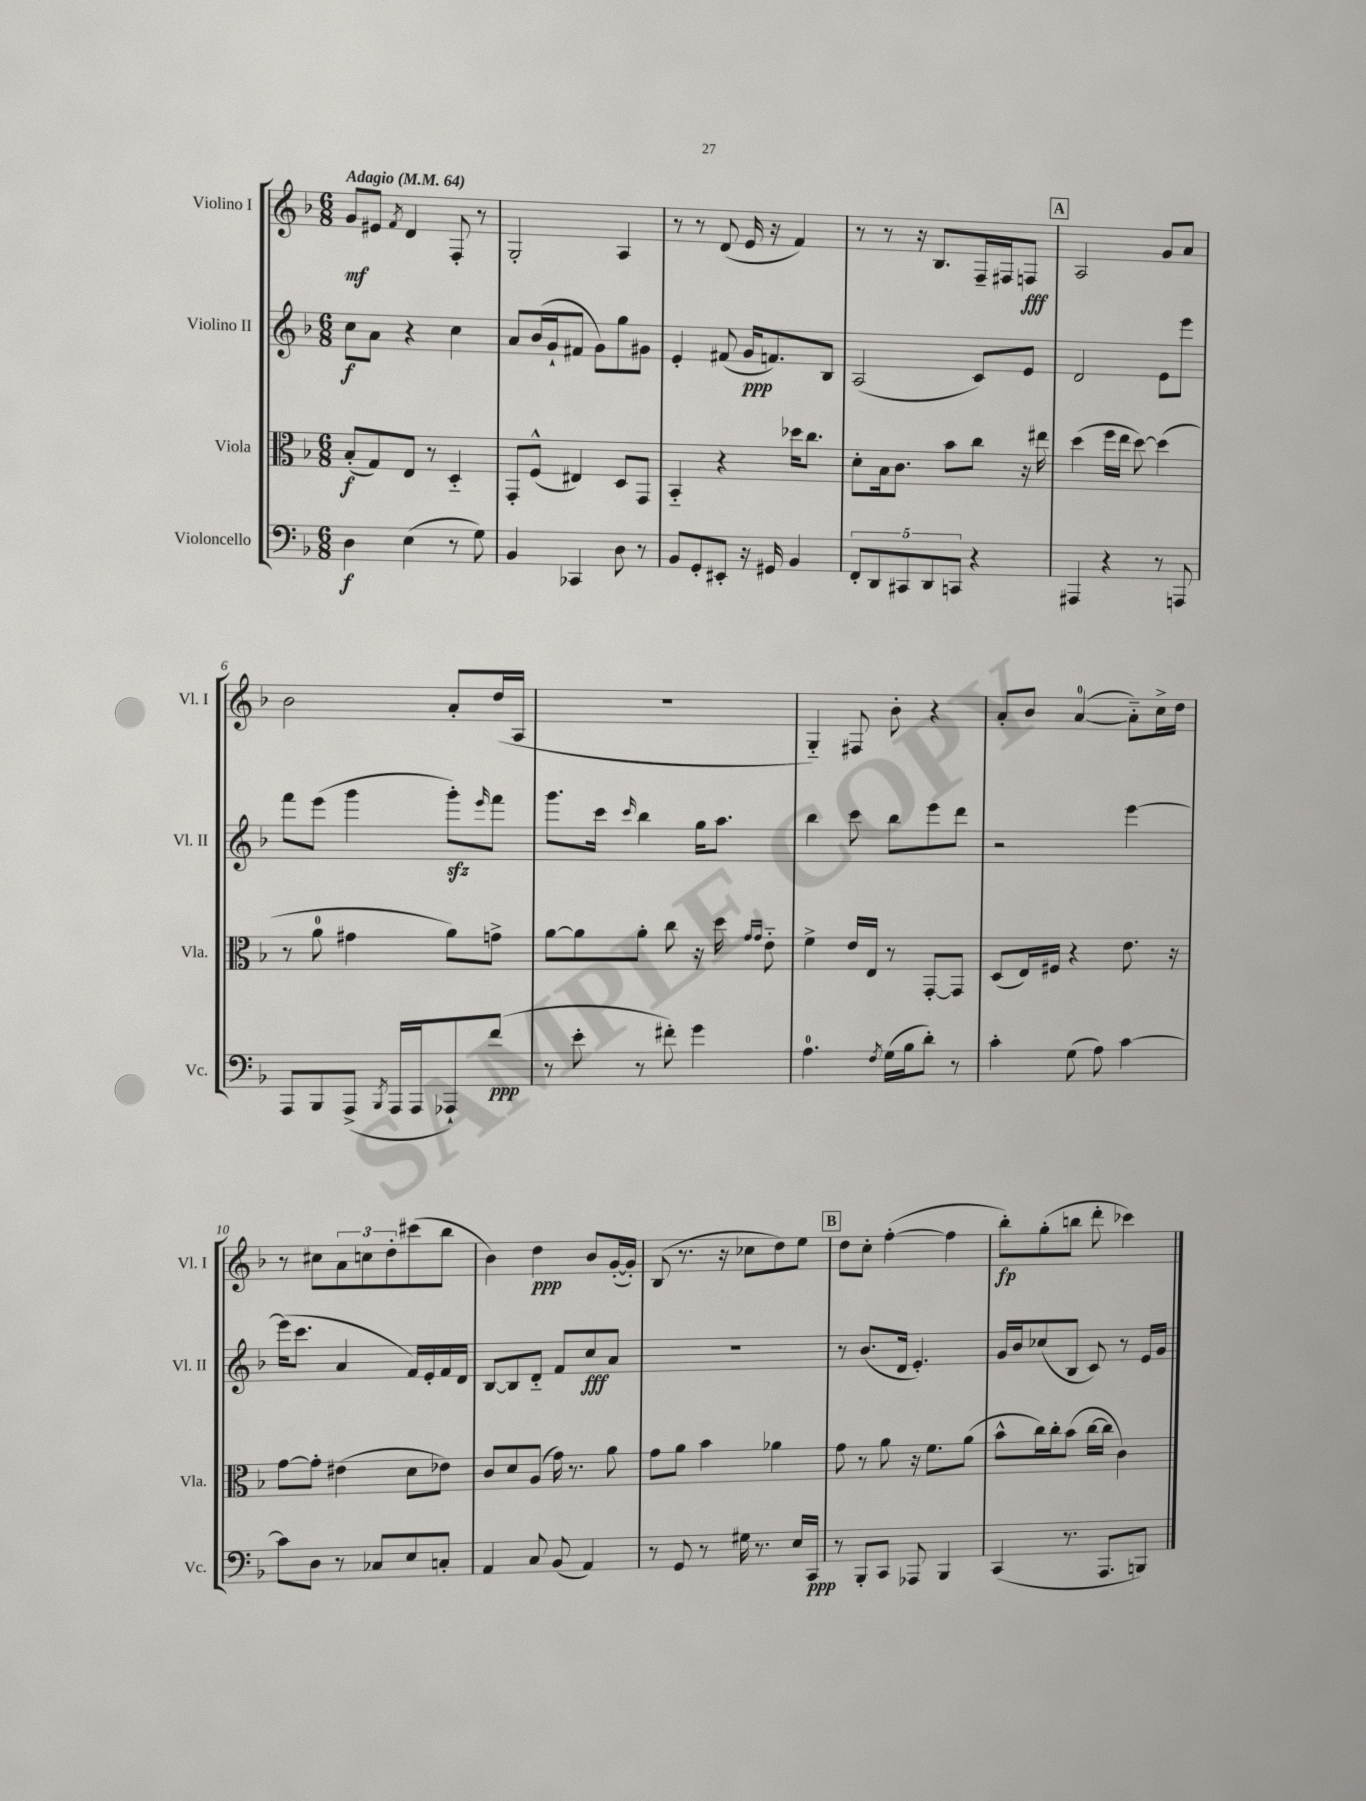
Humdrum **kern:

**kern	**kern	**kern	**kern
*staff4	*staff3	*staff2	*staff1
*clefF4	*clefC3	*clefG2	*clefG2
*k[b-]	*k[b-]	*k[b-]	*k[b-]
*M6/8	*M6/8	*M6/8	*M6/8
*MM64	*MM64	*MM64	*MM64
4D	(8B-'	8cc	8g
.	8G)	8a	8e#
.	.	.	8qf
(4E	8E	4r	4d
.	8r	.	.
8r	4D'~	4cc	8F'
8G)	.	.	8r
=	=	=	=
4BB-	8GG'	8a	2G'
.	(8F^^	(16b-	.
.	.	16g`	.
4CC-	4E#)	8f#	.
.	.	8g)	.
8D	8D	8gg	4A
8r	8GG	8g#	.
=	=	=	=
8BB-	4BB-'~	4e'	8r
8GG'	.	.	8r
8EE#'	4r	(8f#	(8d
16r	.	16g	16e
16GG#	.	8.f)	16r
4BB-	16dd-	.	4f)
.	8.cc	.	.
.	.	8B-	.
=	=	=	=
10FF'	8d'	(2A	8r
10DD	.	.	.
.	16B-	.	8r
.	8.c	.	.
10CC#	.	.	.
.	.	.	16r
10DD	.	.	.
.	.	.	8.B-
.	8b-	.	.
10CC	.	.	.
4r	8cc	8c)	16F~
.	.	.	16F#
.	16r	8e	8F
.	16ee#	.	.
=	=	=	=
4AAA#	(4dd	2d	2A
4r	16ff	.	.
.	16ee	.	.
.	[8dd)	.	.
8r	(4dd]	8e	8g
8AAA	.	8eee	8a
=	=	=	=
8AAA	8r	8fff	2b-
8BBB-	8a	(8eee	.
(8AAA^	4g#	4ggg	.
8qBBB-	.	.	.
16AAA	.	.	.
16AAA	.	.	.
8AAA-`)	8a)	8ggg')	8a'
.	.	16qqeee	.
(8f	8g^	8fff	(16dd
.	.	.	16A
=	=	=	=
8r	[8a	8.ggg	2.r
8e'	8a]	.	.
.	.	16ccc	.
.	.	16qqccc	.
8r	8a'	4bb-	.
8f#')	8cc	.	.
4g	16r	16gg	.
.	16dd	8.aa	.
.	16qqg	.	.
.	16qqg	.	.
.	8e'~	.	.
=	=	=	=
4.A	4f^	4bb-	4G'~)
.	16e	8ccc	8F#
.	16E	.	.
8qF	.	.	.
(16G	8r	8bb-	8b-'
16B-	.	.	.
8d')	[8GG'	8eee	4r
8r	8GG]	8ddd	.
=	=	=	=
4c'	(8D	2r	8a'
.	16E)	.	8b-
.	16F#	.	.
(8G	4r	.	([4a
8A)	.	.	.
[4c	8.e	[4eee	8a'~])
.	.	.	16cc^
.	16r	.	16dd
=	=	=	=
8c]	[8g	(16eee]	8r
.	.	8.ccc	.
8D	8g']	.	8cc#
8r	(4e#	4a	12a
.	.	.	12cc
8C-	.	.	.
.	.	.	12dd'
8E	8d	16f)	(8ccc#
.	.	16e'	.
8C'	8e-)	16f	8bb-
.	.	16d	.
=	=	=	=
4AA	8c	[8B-	4b-)
.	8d	8B-]	.
8C	(8A	8d'~	4dd
(8BB-	16g)	8f	.
.	8.r	.	.
4AA)	.	8cc	8b-
.	8a	8a	([16g'
.	.	.	16g'])
=	=	=	=
8r	8g	2.r	(8B-
8GG	8a	.	8.r
8r	4b-	.	.
.	.	.	16r
16G#	.	.	8cc-
8.r	.	.	.
.	4a-	.	8dd)
16E	.	.	8ee
16CC	.	.	.
=	=	=	=
8r	8g	8r	8dd
8BBB-'	8r	(8.b-	8cc'
8CC	8a	.	([4ff'
.	.	16d	.
8AAA-	16r	4.e')	.
.	8.f	.	.
4BBB-	.	.	4ff]
.	(8a	.	.
=	=	=	=
(4CC	8b-^^	16g	8bb-')
.	.	16b-	.
.	16cc)	(8cc-	(8gg'
.	16cc'	.	.
8.r	(8b-	8B-	8bb
.	[16cc	8c)	8ddd'
8.AAA	16cc]	.	.
.	4c)	8r	4ccc-)
8BBB)	.	16e	.
.	.	16g	.
==	==	==	==
*-	*-	*-	*-
